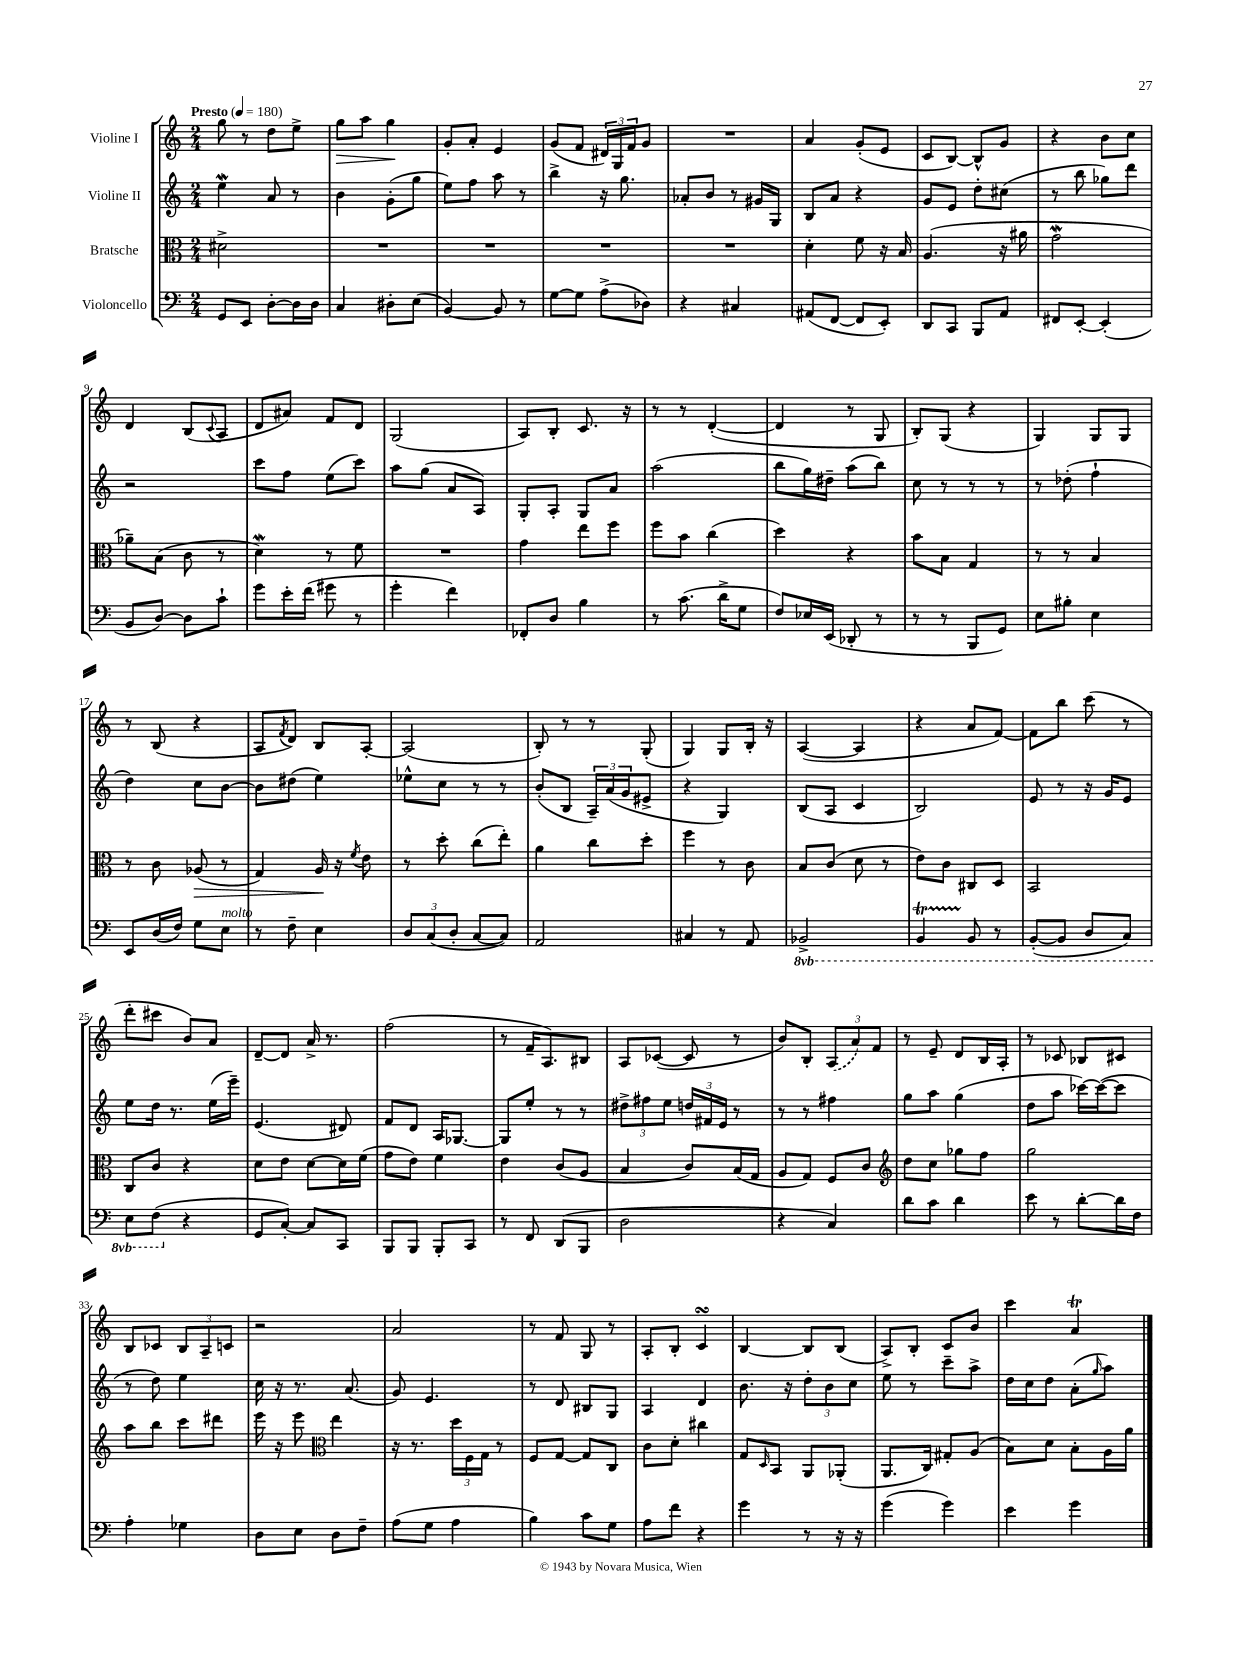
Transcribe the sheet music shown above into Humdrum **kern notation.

**kern	**kern	**dynam	**kern	**kern	**dynam
*part4	*part3	*part3	*part2	*part1	*part1
*staff4	*staff3	*staff3	*staff2	*staff1	*staff1
*I"Violoncello	*I"Bratsche	*	*I"Violine II	*I"Violine I	*
*clefF4	*clefC3	*	*clefG2	*clefG2	*
*k[]	*k[]	*	*k[]	*k[]	*
*M2/4	*M2/4	*	*M2/4	*M2/4	*
*MM180	*MM180	*	*MM180	*MM180	*
=1	=1	=1	=1	=1	=1
!	!	!	!	!LO:TX:a:B:t=Presto	!
8GG/L	2d#X^\	.	4eeW\	8gg\	.
8EE/J	.	.	.	8r	.
[8D'\L	.	.	8a/	8dd\L	.
16D\L]	.	.	8r	8ee^\J	.
16D\JJ	.	.	.	.	.
=2	=2	=2	=2	=2	=2
!	!	!	!	!	!LO:HP:b
4C/	2r	.	4b\	8gg\L	>
.	.	.	.	8aa\J	.
8D#X'\L	.	.	(8g'\L	4gg\	.
(8E\J	.	.	8gg\J	.	.
.	.	.	.	.	]
=3	=3	=3	=3	=3	=3
[4BB/)	2r	.	8ee\L)	8g'/L	.
.	.	.	8ff\J	8a'/J	.
8BB/]	.	.	8aa\	4e/	.
8r	.	.	8r	.	.
=4	=4	=4	=4	=4	=4
[8G\L	2r	.	4bb^\	(8g/L	.
8G\J]	.	.	.	8f/J	.
(8A^\L	.	.	16r	24d#X/LL)	.
.	.	.	.	24G/	.
.	.	.	8.gg\	.	.
.	.	.	.	24f/J	.
8D-X\J)	.	.	.	8g/J	.
=5	=5	=5	=5	=5	=5
4r	2r	.	8a-X'/L	2r	.
.	.	.	8b/J	.	.
4C#X/	.	.	8r	.	.
.	.	.	16g#X/LL	.	.
.	.	.	16G/JJ	.	.
=6	=6	=6	=6	=6	=6
(8AA#X/L	4d'\	.	8B/L	4a/	.
[8FF/J	.	.	8a/J	.	.
8FF/L]	8f\	.	4r	(8g'/L	.
8EE'/J)	16r	.	.	8e/J	.
.	16B/	.	.	.	.
=7	=7	=7	=7	=7	=7
8DD/L	(4.A/	.	8g/L	8c/L	.
8CC/J	.	.	8e/J	[8B/J)	.
8BBB/L	.	.	8dd'\L	8B^^/L]	.
8AA/J	16r	.	(8cc#X\J	8g/J	.
.	16a#X\	.	.	.	.
=8	=8	=8	=8	=8	=8
8FF#X/L	2gW\	.	8r	4r	.
[8EE'/J	.	.	8bb\	.	.
(4EE'/]	.	.	8gg-X\L)	8b\L	.
.	.	.	8ddd\J	8cc\J	.
!!LO:LB:g=z
=9	=9	=9	=9	=9	=9
8BB/L	8a-X~\L)	.	2r	4d/	.
[8D/J)	(8B\J	.	.	.	.
8D\L]	8c\	.	.	(8B/L	.
.	.	.	.	8qqc/	.
8c`\J	8r	.	.	8A/J	.
=10	=10	=10	=10	=10	=10
8g\L	4dW\)	.	8ccc\L	8d/L	.
16e'\L	.	.	8ff\J	8a#X/J)	.
(16f\JJ	.	.	.	.	.
8g#X\	8r	.	(8ee\L	8f/L	.
8r	8f\	.	8ccc\J)	8d/J	.
=11	=11	=11	=11	=11	=11
4g'\	2r	.	8aa\L	(2G/	.
.	.	.	(8gg\J	.	.
4f\)	.	.	8a/L	.	.
.	.	.	8A/J)	.	.
=12	=12	=12	=12	=12	=12
8FF-X'/L	4g\	.	8G'/L	8A/L)	.
8D/J	.	.	8A'/J	8B'/J	.
4B\	8ee\L	.	8G/L	8.c/	.
.	8ff\J	.	8a/J	.	.
.	.	.	.	16r	.
=13	=13	=13	=13	=13	=13
8r	8ff\L	.	(2aa\	8r	.
(8.c\	8b\J	.	.	8r	.
.	(4cc\	.	.	([4d'/	.
16d^\KL	.	.	.	.	.
8G\J	.	.	.	.	.
=14	=14	=14	=14	=14	=14
8F/L)	4dd\)	.	8bb\L	4d/]	.
16E-X/L	.	.	16gg\L)	.	.
(16EE/JJ	.	.	16dd#X~\JJ	.	.
8DD-X'/	4r	.	(8aa\L	8r	.
8r	.	.	8bb\J)	8G/	.
=15	=15	=15	=15	=15	=15
8r	8b\L	.	8cc\	8B'/L)	.
8r	8B\J	.	8r	(8G/J	.
8BBB/L	4G/	.	8r	4r	.
8GG/J)	.	.	8r	.	.
=16	=16	=16	=16	=16	=16
8E\L	8r	.	8r	4G/)	.
8B#X'\J	8r	.	(8dd-X'\	.	.
4E\	4B/	.	4ff`\	8G/L	.
.	.	.	.	8G/J	.
!!LO:LB:g=z
=17	=17	=17	=17	=17	=17
8EE/L	8r	.	4dd\)	8r	.
(16D/L	8c\	.	.	(8B/	.
16F/JJ)	.	.	.	.	.
!	!	!LO:HP:b	!	!	!
8G\L	(8A-X/	>	8cc\L	4r	.
!LO:TX:a:i:t=molto	!	!	!	!	!
8E\J	8r	.	[8b\J	.	.
=18	=18	=18	=18	=18	=18
8r	4G/)	.	8b\L]	8A/L	.
.	.	.	.	8qf/	.
8F~\	.	.	(8dd#X\J	8d/J)	.
4E\	16A/	.	4ee\)	8B/L	.
.	16r	]	.	.	.
.	8qf/	.	.	.	.
.	8e\	.	.	[8A'/J	.
=19	=19	=19	=19	=19	=19
12D/L	8r	.	8ee-X^^\L	(2A/]	.
(12C/	.	.	.	.	.
.	8dd'\	.	8cc\J	.	.
12D'/J	.	.	.	.	.
[8C/L	(8cc\L	.	8r	.	.
8C/J])	8ee'\J)	.	8r	.	.
=20	=20	=20	=20	=20	=20
2AA/	4a\	.	(8b'/L	8B'/)	.
.	.	.	8B/J	8r	.
.	8cc\L	.	24A~/LL)	8r	.
.	.	.	(24a/	.	.
.	.	.	24g/J	.	.
.	8dd'\J	.	8e#X^/J	(8G'/	.
=21	=21	=21	=21	=21	=21
4C#X/	4ff\	.	4r	4G/)	.
8r	8r	.	4G/)	8G/L	.
8AA/	8c\	.	.	16B'/Jk	.
.	.	.	.	16r	.
=22	=22	=22	=22	=22	=22
*8ba	*	*	*	*	*
2BBB-X^/	8B/L	.	(8B/L	([4A/	.
.	(8c/J	.	8A/J	.	.
.	8d\	.	4c/	4A/]	.
.	8r	.	.	.	.
=23	=23	=23	=23	=23	=23
4BBBt/	8e\L)	.	2B/)	4r	.
.	8c\J	.	.	.	.
8BBB/	8C#X/L	.	.	8a/L	.
8r	8D/J	.	.	[8f/J)	.
=24	=24	=24	=24	=24	=24
([8BBB'/L	2BB/	.	8e/	8f\L]	.
8BBB/J]	.	.	8r	8bb\J	.
8DD/L	.	.	16r	(8ccc\	.
.	.	.	16g/KL	.	.
8CC/J)	.	.	8e/J	8r	.
!!LO:LB:g=z
=25	=25	=25	=25	=25	=25
8EE\L	8C/L	.	8ee\L	8ddd'\L	.
(8FF\J	8c/J	.	16dd\Jk	8ccc#X\J	.
.	.	.	8.r	.	.
*X8ba	*	*	*	*	*
4r	4r	.	.	8b/L)	.
.	.	.	(16ee\LL	8a/J	.
.	.	.	16eee~\JJ)	.	.
=26	=26	=26	=26	=26	=26
8GG/L	8d\L	.	(4.e/	[8d~/L	.
[8C'/J)	8e\J	.	.	8d/J]	.
8C/L]	[8d\L	.	.	16a^/	.
.	.	.	.	8.r	.
8CC/J	16d\L]	.	8d#X/)	.	.
.	(16f\JJ	.	.	.	.
=27	=27	=27	=27	=27	=27
8BBB/L	8g\L	.	8f/L	(2ff\	.
8BBB/J	8e\J)	.	8d/J	.	.
8BBB'/L	4f\	.	16A/KL	.	.
.	.	.	[8.G-X/J	.	.
8CC/J	.	.	.	.	.
=28	=28	=28	=28	=28	=28
8r	4e\	.	8G-/L]	8r	.
8FF/	.	.	8ee'/J	16f~/KL	.
.	.	.	.	8.A/)	.
(8DD/L	(8c/L	.	8r	.	.
8BBB/J	8A/J	.	8r	8B#X/J	.
=29	=29	=29	=29	=29	=29
2D\	4B/	.	12dd#X^\L	8A/L	.
.	.	.	12ff#X\	.	.
.	.	.	.	([8c-X/J	.
.	.	.	12ee\J	.	.
.	8c/L)	.	24ddn/LL	8c-/]	.
.	.	.	24f#X/	.	.
.	.	.	24e/JJ	.	.
.	(16B/L	.	8r	8r	.
.	16G/JJ	.	.	.	.
=30	=30	=30	=30	=30	=30
4r	8A/L	.	8r	8b/L)	.
.	8G/J)	.	8r	8B'/J	.
4C/)	8F/L	.	4ff#X\	(12A/L	.
.	.	.	.	12a/)	.
.	8c/J	.	.	.	.
.	.	.	.	12f/J	.
=31	=31	=31	=31	=31	=31
*	*clefG2	*	*	*	*
8d\L	8dd\L	.	8gg\L	8r	.
8c\J	8cc\J	.	8aa\J	8e~/	.
4d\	8gg-X\L	.	(4gg\	8d/L	.
.	8ff\J	.	.	16B/L	.
.	.	.	.	16A'/JJ	.
=32	=32	=32	=32	=32	=32
8e\	2gg\	.	8dd\L	8r	.
8r	.	.	8aa\J	8c-X/	.
[8d'\L	.	.	[16ccc-X\LL)	8B-X/L	.
.	.	.	(16ccc-\J_	.	.
16d\L]	.	.	8ccc-\J]	8c#X/J	.
16F\JJ	.	.	.	.	.
!!LO:LB:g=z
=33	=33	=33	=33	=33	=33
4A'\	8aa\L	.	8r	8B/L	.
.	8bb\J	.	8dd\)	8c-X/J	.
4G-X\	8ccc\L	.	4ee\	12B/L	.
.	.	.	.	12A~/	.
.	8ddd#X\J	.	.	.	.
.	.	.	.	12cn/J	.
=34	=34	=34	=34	=34	=34
8D\L	16eee\	.	16cc\	2r	.
.	16r	.	16r	.	.
8E\J	8eee\	.	8.r	.	.
*	*clefC3	*	*	*	*
8D\L	4ee\	.	.	.	.
.	.	.	(8.a/	.	.
8F~\J	.	.	.	.	.
=35	=35	=35	=35	=35	=35
(8A\L	16r	.	8g/)	2a/	.
.	8.r	.	.	.	.
8G\J	.	.	4.e/	.	.
4A\	24dd\LL	.	.	.	.
.	24F\	.	.	.	.
.	24G\JJ	.	.	.	.
.	8r	.	.	.	.
=36	=36	=36	=36	=36	=36
4B\)	8F/L	.	8r	8r	.
.	[8G/J	.	8d/	8f/	.
8c\L	8G/L]	.	8B#X/L	8G/	.
8G\J	8C/J	.	8G/J	8r	.
=37	=37	=37	=37	=37	=37
8A\L	8c\L	.	4A/	8A'/L	.
8f\J	8d'\J	.	.	8B'/J	.
4r	4cc#X\	.	4d/	4csSSs/	.
=38	=38	=38	=38	=38	=38
4g\	8G/L	.	8.b\	[4B/	.
.	16qqD/	.	.	.	.
.	8BB/J	.	.	.	.
.	.	.	16r	.	.
8r	8AA/L	.	12dd'\L	8B/L]	.
.	.	.	12b\	.	.
16r	(8AA-X'/J	.	.	(8B/J	.
.	.	.	12cc\J	.	.
16r	.	.	.	.	.
=39	=39	=39	=39	=39	=39
(4g\	8.AA/L	.	8ee\	8A^/L)	.
.	.	.	8r	8B'/J	.
.	16C/Jk)	.	.	.	.
4g\)	8G#X'/L	.	8ccc~\L	8c/L	.
.	(8A/J	.	8aa^\J	8b/J	.
=40	=40	=40	=40	=40	=40
4e\	8B\L)	.	16dd\LL	4ccc\	.
.	.	.	16cc\J	.	.
.	8d\J	.	8dd\J	.	.
4g\	8B'\L	.	(8a'\L	4aT/	.
.	.	.	16qqgg/	.	.
.	16A\L	.	8aa\J)	.	.
.	16a\JJ	.	.	.	.
==	==	==	==	==	==
*-	*-	*-	*-	*-	*-
